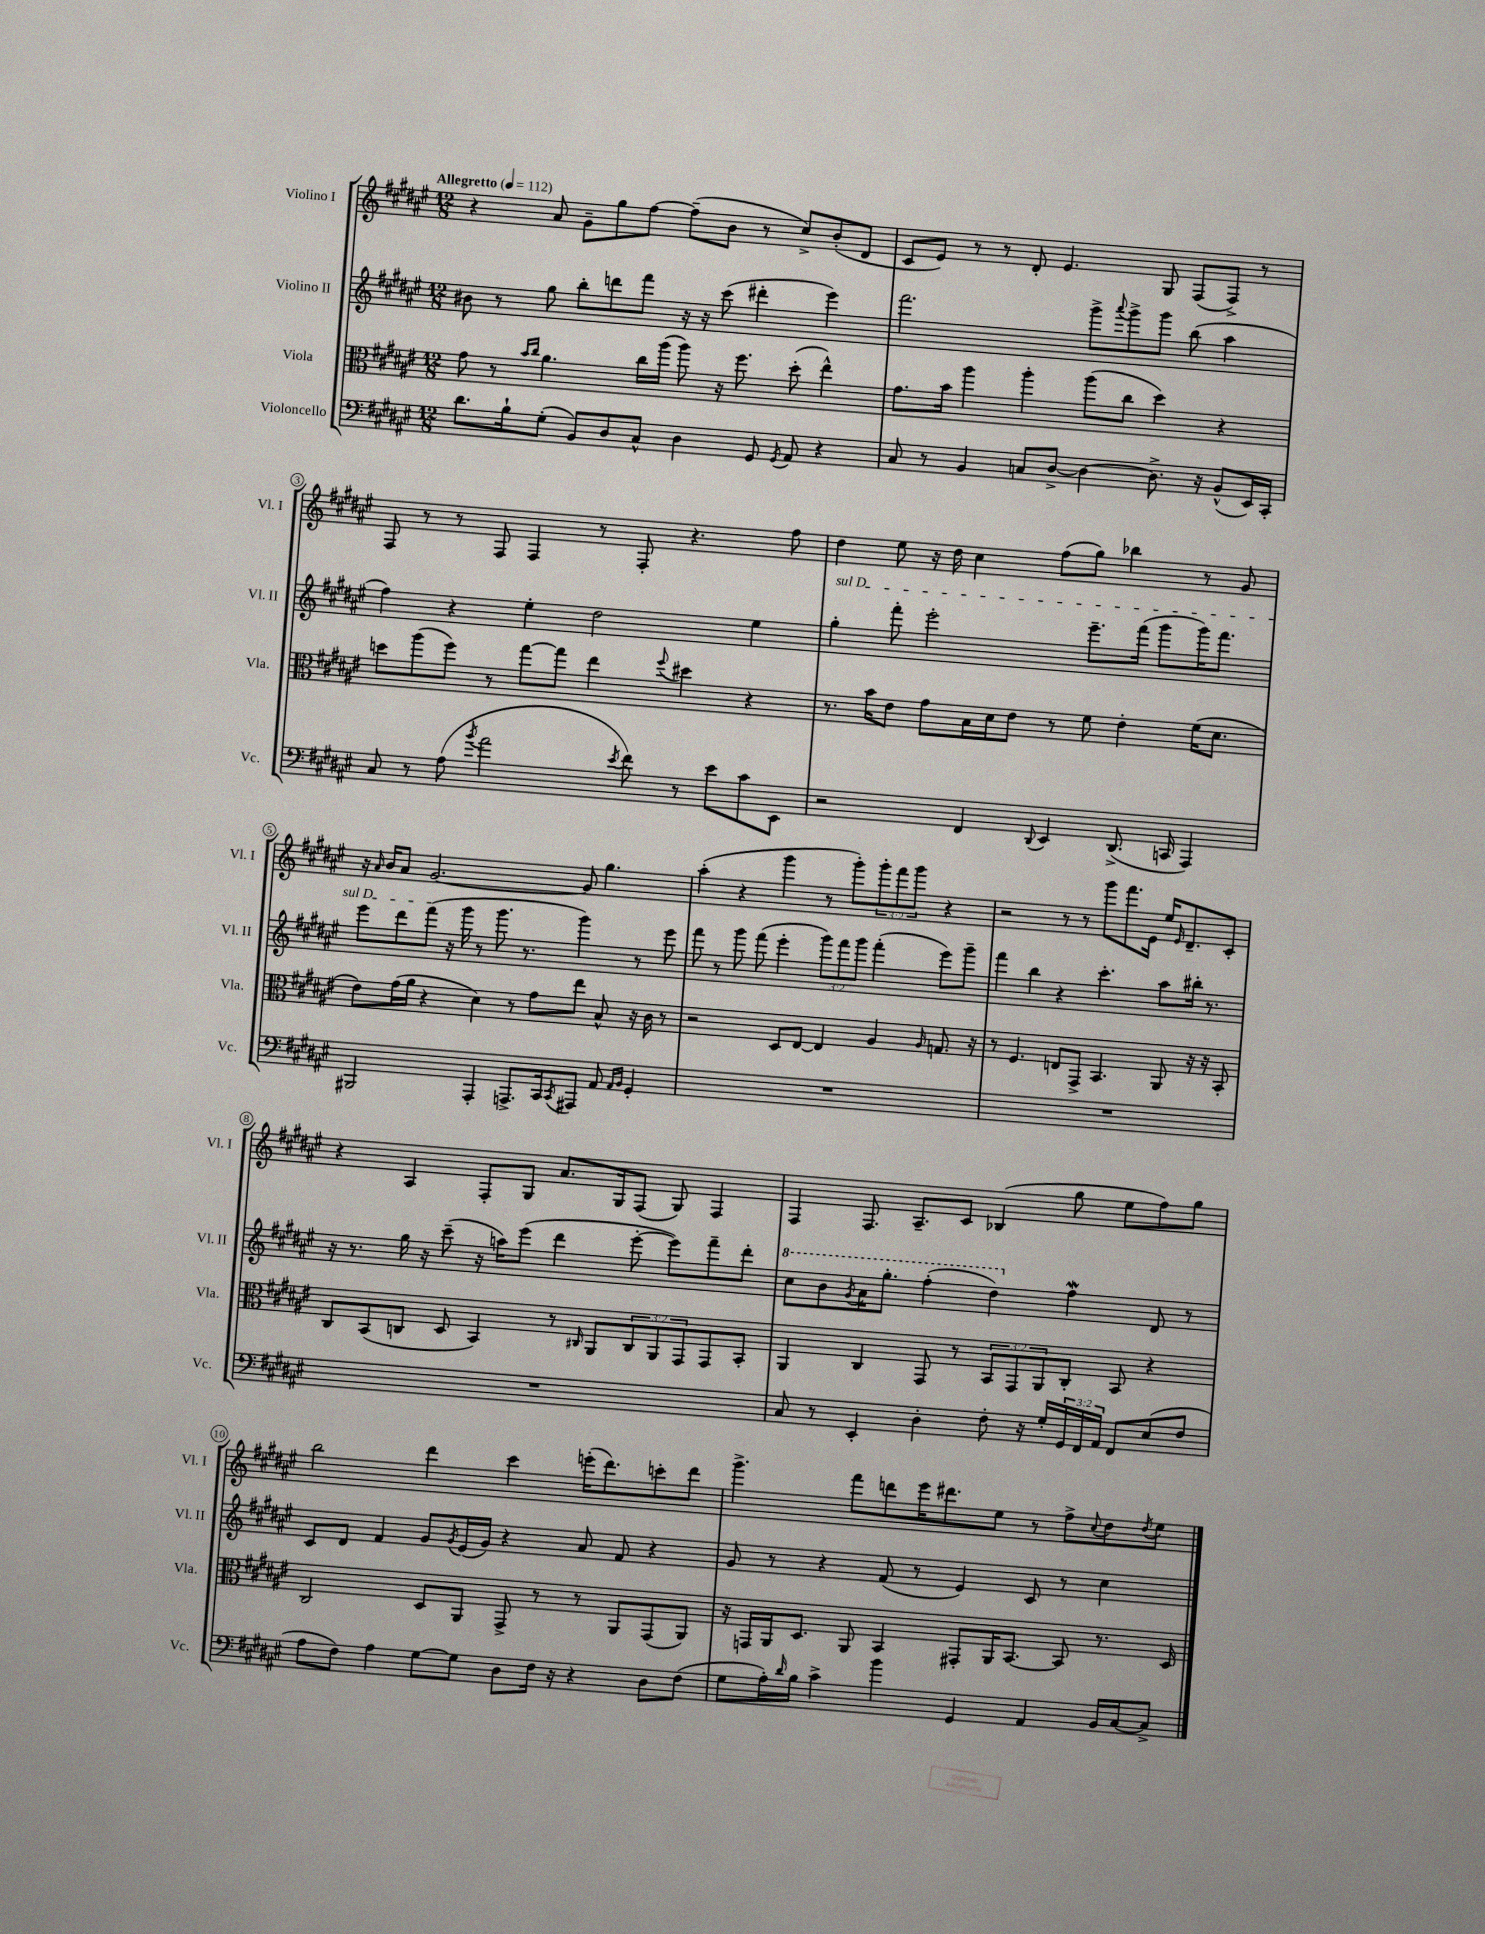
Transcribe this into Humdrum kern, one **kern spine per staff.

**kern	**kern	**kern	**kern
*staff4	*staff3	*staff2	*staff1
*clefF4	*clefC3	*clefG2	*clefG2
*k[f#c#g#d#a#e#]	*k[f#c#g#d#a#e#]	*k[f#c#g#d#a#e#]	*k[f#c#g#d#a#e#]
*M12/8	*M12/8	*M12/8	*M12/8
*MM112	*MM112	*MM112	*MM112
8.d#	8g#	8b#	4r
.	8r	8r	.
16B`	.	.	.
.	16qqb	.	.
.	16qqcc#	.	.
(8G#'	4.a#	8gg#	8a#
8BB)	.	8bb'	8g#~
8D#	.	8ddd	8gg#
8C#^^	16cc#	8fff#	[8ff#
.	(16aa#	.	.
4D#	8aa#)	16r	(8ff#~]
.	.	16r	.
.	16r	(8ccc#	8b
.	8.ff#	.	.
8GG#	.	4ddd#'	8r
8qGG#	.	.	.
8AA#	(8dd#'	.	8cc#^)
4r	4ee#^^)	4eee#)	(8b'
.	.	.	8d#
=	=	=	=
8C#	8.g#	2.fff#	8c#
8r	.	.	8e#)
.	16b	.	.
4BB	4aa#	.	8r
.	.	.	8r
8C	4aa#'	.	8d#'
[8D#^	.	.	4.e#
4D#_	(8aa#	8ggg#^	.
.	.	8qqaaa#	.
.	8cc#	8ggg#^	.
8.D#^]	4dd#)	8ggg#	8G#
.	.	(8bb	(8F#
16r	.	.	.
(8BB^^	4r	4aa#	8F#^)
16EE#)	.	.	8r
16CC#'	.	.	.
=	=	=	=
8C#	8dd	4ff#)	8F#
8r	(8aa#	.	8r
(8A#	8ff#)	4r	8r
8qb	.	.	.
2a#	8r	.	8F#
.	[8gg#	4ee#'	4F#
.	8gg#]	.	.
.	4ee#	2dd#	8r
8qe#	.	.	.
8f#)	.	.	8F#'
.	8qqff#	.	.
8r	4dd#	.	4.r
8e#	.	.	.
8c#	4r	4ee#	.
8EE#	.	.	8ff#
=	=	=	=
2r	8.r	4gg#'	4dd#
.	16b	.	.
.	8e#	8fff#'	8ee#
.	8g#	2eee#'	16r
.	.	.	16dd#
4FF#	16B	.	4cc#
.	16d#	.	.
.	8e#	.	.
8qqDD#	.	.	.
4EE#	8r	.	(8ff#
.	8f#	8.eee#~	8gg#)
(8.DD#^	4e#'	.	4bb-
.	.	(16fff#	.
.	.	8ggg#	.
16CC	.	.	.
4AAA#)	(16f#	16ggg#)	8r
.	8.d#	8.fff#	.
.	.	.	8g#
=	=	=	=
2BBB#	8e#)	8eee#	16r
.	.	.	16qqa#
.	.	.	16b
.	(16g#	8ddd#	8a#
.	16a#	.	.
.	4r	(8fff#	[2.g#
.	.	16r	.
.	.	16ggg#	.
4AAA#'	4d#)	8r	.
.	.	8.ggg#	.
8.AAA^	8r	.	.
.	.	8.r	.
.	8g#	.	.
16CC#	.	.	.
8qCC#	.	.	.
8AAA#	8ee#	4ggg#)	8g#]
8AA#	8B^^	.	4.gg#
16qqAA#	.	.	.
16qqBB	.	.	.
4GG#'	16r	8r	.
.	16c#	.	.
.	8r	8eee#	.
=	=	=	=
1.r	2r	8fff#	(4aa#'
.	.	8r	.
.	.	8ggg#	4r
.	.	(8fff#	.
.	8D#	4eee#'	4ggg#
.	[8E#	.	.
.	4E#]	12ggg#)	8r
.	.	12fff#	.
.	.	.	8ggg#')
.	.	12ggg#	.
.	4A#	(4fff#'	12ggg#'
.	.	.	12fff#
.	.	.	12ggg#
.	16qqA#	.	.
.	8.G	8eee#)	4r
.	.	8ggg#~	.
.	16r	.	.
=	=	=	=
1.r	8r	4fff#	2r
.	4.F#	.	.
.	.	4bb	.
.	8E	4r	8r
.	8GG#^	.	8r
.	4.BB	4.ccc#'	8ggg#
.	.	.	8.fff#
.	.	.	16e#
.	8AA#	8aa#	16ee#
.	.	.	16qqe#
.	.	.	8.d#~
.	16r	16bb#'	.
.	16r	8.r	.
.	8BB'	.	8c#'
=	=	=	=
1.r	8C#	16r	4r
.	.	8.r	.
.	(8BB	.	.
.	8C	16gg#	4A#
.	.	16r	.
.	8D#	(8ccc#~	.
.	4BB)	16r	8F#'
.	.	16aa)	.
.	.	(8eee#	8G#
.	8r	4ddd#	8.a#
.	16qqC#	.	.
.	8AA#	.	.
.	.	.	16G#
.	12C#	[8eee#'	(8F#
.	12AA#	.	.
.	.	8eee#])	8G#)
.	12GG#	.	.
.	8GG#	8fff#~	4F#
.	8BB'	8ddd#'	.
=	=	=	=
8C#	4AA#	8ccc#	4F#
8r	.	8bb	.
.	.	8qgg#	.
4EE#'	4C#	16aa#	8.F#
.	.	8.ggg#'	.
.	.	.	8.A#~
4D#'	8GG#	(4fff#'	.
.	8r	.	8c#
8F#'	12BB	4ddd#)	(4B-
.	12GG#	.	.
16r	.	.	.
.	12AA#	.	.
16G#'	.	.	.
24GG#	8C#'	4ff#	8gg#
24FF#	.	.	.
24AA#	.	.	.
8FF#	8BB	.	8ee#
(8E#	4r	8d#	8ff#)
8F#	.	8r	8gg#
=	=	=	=
8A#	2C#	8c#	2bb
8F#)	.	8d#	.
4A#	.	4f#	.
[8G#	8D#	8g#	4ddd#
.	.	8qg#	.
8G#]	8AA#	(16e#	.
.	.	16g#)	.
8D#	8GG#^	4r	4ccc#
16F#	8r	.	.
16r	.	.	.
4r	8r	8a#	(16eee'
.	.	.	8.ddd#)
.	8AA#	8f#	.
8D#	(8GG#	4r	8ccc'
(8F#	8AA#)	.	8ddd#
=	=	=	=
8G#	16r	8g#	4.ggg#^
.	16GG	.	.
16A#')	16AA#	8r	.
16qqd#	.	.	.
16B	8.D#	.	.
4c#^	.	4r	.
.	8AA#	.	8fff#
4b	4BB	(8f#	8ddd
.	.	8r	16eee#
.	.	.	8.ddd#
4GG#	8GG#'	4e#)	.
.	16AA#	.	8ee#
.	[8.BB	.	.
4AA#	.	8c#	8r
.	8BB]	8r	8ff#^
.	.	.	8qqcc#
16BB	8.r	4cc#	8dd#
[16C#	.	.	.
.	.	.	8qdd#
8C#^]	.	.	8ee#
.	16D#	.	.
==	==	==	==
*-	*-	*-	*-
